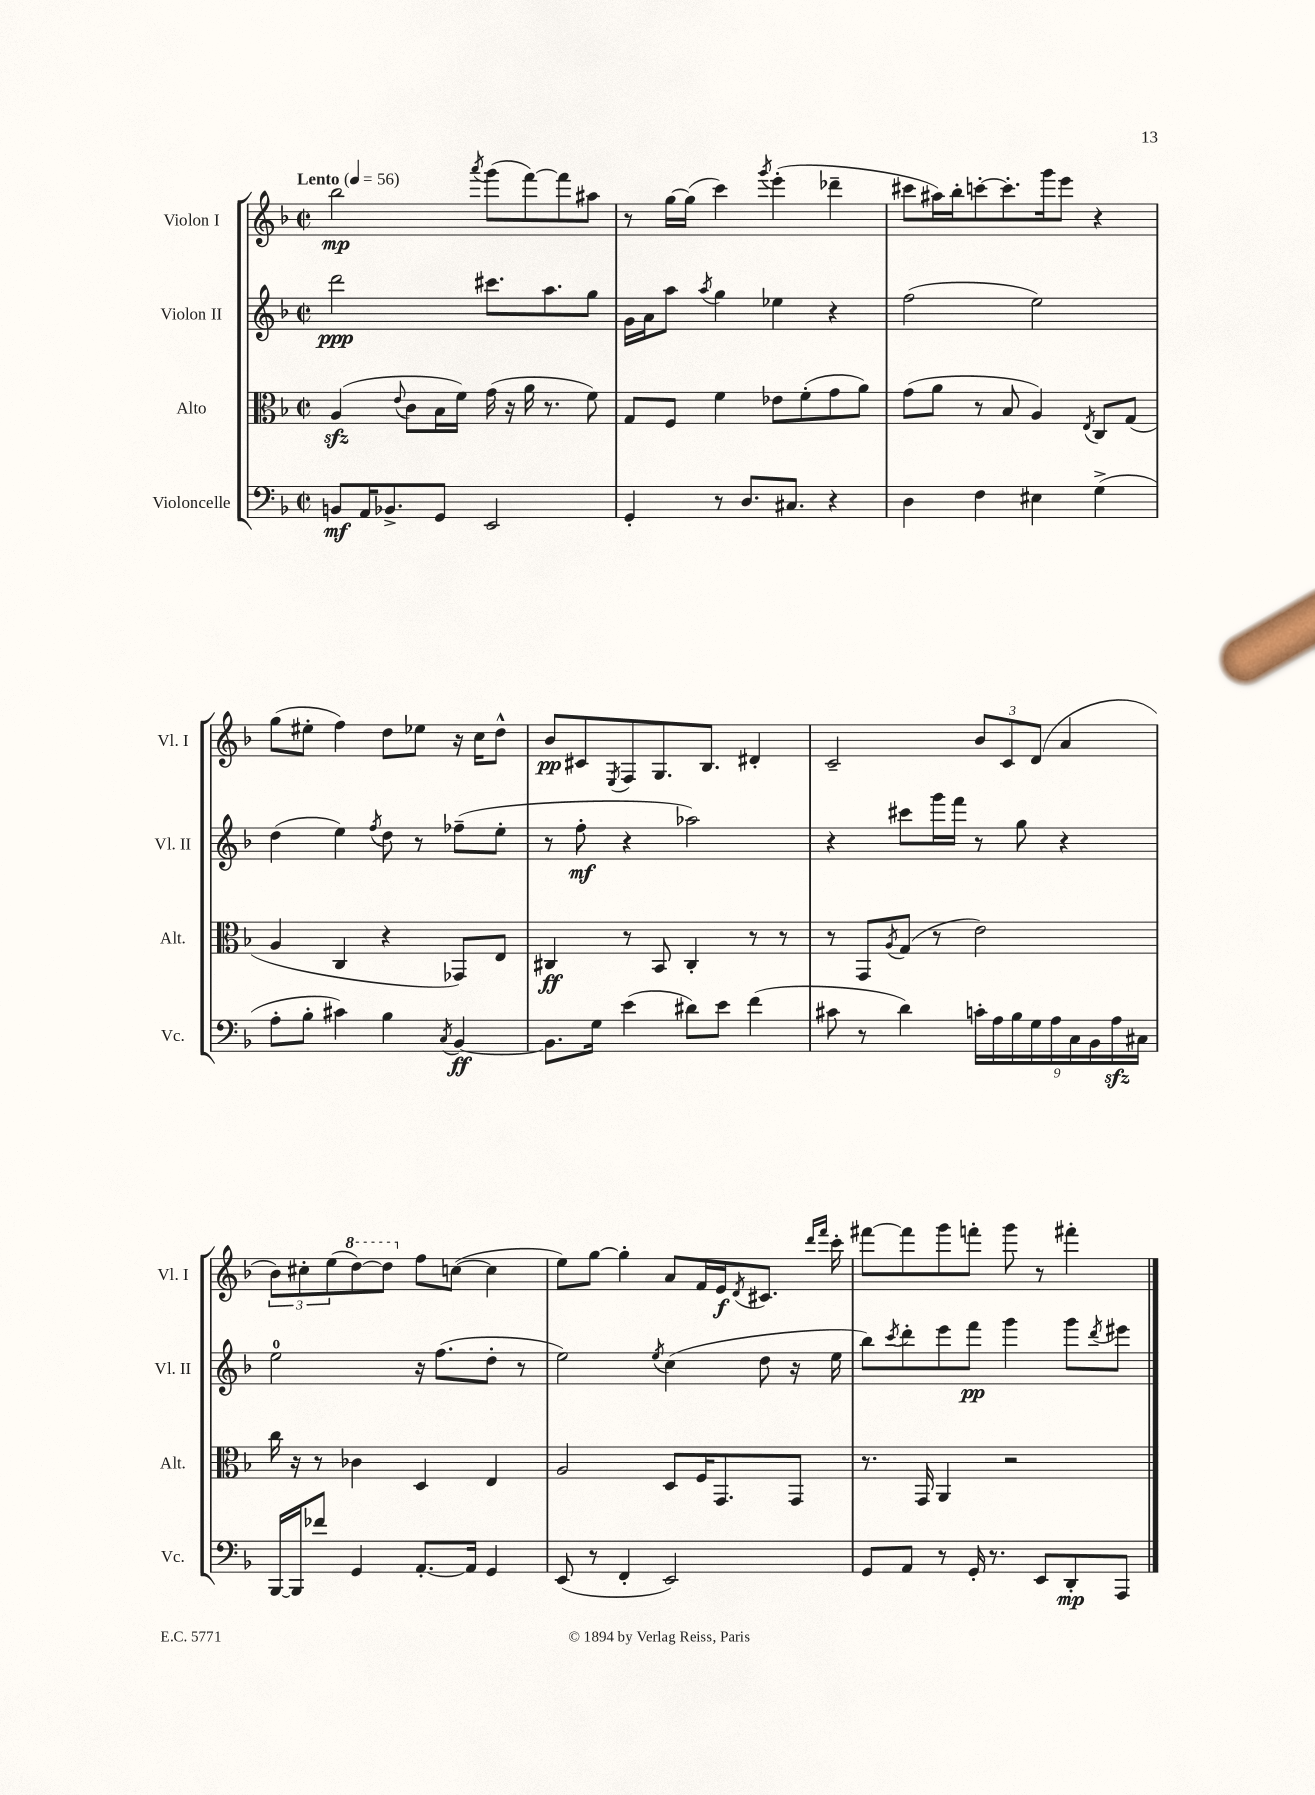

**kern	**dynam	**kern	**dynam	**kern	**dynam	**kern	**dynam
*part4	*part4	*part3	*part3	*part2	*part2	*part1	*part1
*staff4	*staff4	*staff3	*staff3	*staff2	*staff2	*staff1	*staff1
*I"Violoncelle	*	*I"Alto	*	*I"Violon II	*	*I"Violon I	*
*I'Vc.	*	*I'Alt.	*	*I'Vl. II	*	*I'Vl. I	*
*clefF4	*	*clefC3	*	*clefG2	*	*clefG2	*
*k[b-]	*	*k[b-]	*	*k[b-]	*	*k[b-]	*
*M2/2	*	*M2/2	*	*M2/2	*	*M2/2	*
*met(c|)	*	*met(c|)	*	*met(c|)	*	*met(c|)	*
*MM56	*	*MM56	*	*MM56	*	*MM56	*
=1	=1	=1	=1	=1	=1	=1	=1
!	!	!	!	!	!	!LO:TX:a:B:t=Lento	!
8BBn/L	mf	(4Azz/	.	2ddd\	ppp	2bb-\	mp
16AA/K	.	.	.	.	.	.	.
8.BB-X^/	.	.	.	.	.	.	.
.	.	8qqe/	.	.	.	.	.
.	.	8c\L	.	.	.	.	.
8GG/J	.	16B-\L	.	.	.	.	.
.	.	16f\JJ)	.	.	.	.	.
.	.	.	.	.	.	8qaaa/	.
2EE/	.	(16g\	.	8.ccc#X\L	.	(8ggg\L	.
.	.	16r	.	.	.	.	.
.	.	16a\	.	.	.	[8fff\)	.
.	.	8.r	.	8.aa\	.	.	.
.	.	.	.	.	.	8fff\]	.
.	.	8f\)	.	8gg\J	.	8aa#X\J	.
=2	=2	=2	=2	=2	=2	=2	=2
4GG'/	.	8G/L	.	16g\LL	.	8r	.
.	.	.	.	16a\J	.	.	.
.	.	8F/J	.	8aa\J	.	[16gg\LL	.
.	.	.	.	.	.	(16gg\JJ]	.
.	.	.	.	8qaa/	.	.	.
8r	.	4f\	.	4gg\	.	4ccc\)	.
8.D/L	.	.	.	.	.	.	.
.	.	.	.	.	.	8qggg/	.
.	.	8e-X\L	.	4ee-X\	.	(4eee'\	.
8.C#X/J	.	.	.	.	.	.	.
.	.	(8f'\	.	.	.	.	.
4r	.	8g\	.	4r	.	4ddd-X~\	.
.	.	8a\J)	.	.	.	.	.
=3	=3	=3	=3	=3	=3	=3	=3
4D\	.	(8g\L	.	(2ff\	.	8ccc#X\L	.
.	.	8a\J	.	.	.	16aa#X\L)	.
.	.	.	.	.	.	16bb-'\J	.
4F\	.	8r	.	.	.	[8cccn'\	.
.	.	8B-/	.	.	.	8.ccc'\]	.
4E#X\	.	4A/)	.	2ee\)	.	.	.
.	.	.	.	.	.	16ggg\k	.
.	.	.	.	.	.	8eee\J	.
.	.	8qE/	.	.	.	.	.
(4G^\	.	8C/L	.	.	.	4r	.
.	.	(8G/J	.	.	.	.	.
!!LO:LB:g=z
=4	=4	=4	=4	=4	=4	=4	=4
8A'\L	.	4A/	.	(4dd\	.	(8gg\L	.
8B-'\J	.	.	.	.	.	8ee#X'\J	.
4c#X\)	.	4C/	.	4ee\)	.	4ff\)	.
.	.	.	.	8qff/	.	.	.
4B-\	.	4r	.	8dd\	.	8dd\L	.
.	.	.	.	8r	.	8ee-X\J	.
8qC/	.	.	.	.	.	.	.
[4BB-/	ff	8GG-X/L)	.	(8ff-X~\L	.	16r	.
.	.	.	.	.	.	16cc\KL	.
.	.	8E/J	.	8ee'\J	.	8dd^^\J	.
=5	=5	=5	=5	=5	=5	=5	=5
8.BB-\L]	.	4C#X/	ff	8r	.	8b-/L	pp
.	.	.	.	8ff'\	mf	8c#X/	.
16G\Jk	.	.	.	.	.	.	.
.	.	.	.	.	.	8qE/	.
(4e\	.	8r	.	4r	.	8F/	.
.	.	8BB-/	.	.	.	8.G/	.
8d#X\L)	.	4C#'/	.	2aa-X\)	.	.	.
.	.	.	.	.	.	8.B-/J	.
8e\J	.	.	.	.	.	.	.
(4f\	.	8r	.	.	.	4d#X'/	.
.	.	8r	.	.	.	.	.
=6	=6	=6	=6	=6	=6	=6	=6
8c#X\	.	8r	.	4r	.	2c~/	.
8r	.	8GG/L	.	.	.	.	.
.	.	8qA/	.	.	.	.	.
4d\)	.	(8G/J	.	8ccc#X\L	.	.	.
.	.	8r	.	16ggg\L	.	.	.
.	.	.	.	16fff\JJ	.	.	.
18cn'\LL	.	2e\)	.	8r	.	12b-/L	.
18A\	.	.	.	.	.	.	.
.	.	.	.	.	.	12c/	.
18B-\	.	.	.	.	.	.	.
.	.	.	.	8gg\	.	.	.
18G\	.	.	.	.	.	(12d/J	.
18A\	.	.	.	.	.	.	.
.	.	.	.	4r	.	4a/	.
18C\	.	.	.	.	.	.	.
18BB-\	.	.	.	.	.	.	.
18Azz\	.	.	.	.	.	.	.
18C#X\JJ	.	.	.	.	.	.	.
!!LO:LB:g=z
=7	=7	=7	=7	=7	=7	=7	=7
[16BBB-/LL	.	16cc\	.	2ee\	.	12b-\L)	.
16BBB-/J]	.	16r	.	.	.	.	.
.	.	.	.	.	.	12cc#X'\	.
8f-X/J	.	8r	.	.	.	.	.
.	.	.	.	.	.	(12ee\	.
*	*	*	*	*	*	*8va	*
4GG/	.	4c-X\	.	.	.	[8ddd\)	.
.	.	.	.	.	.	8ddd\J]	.
*	*	*	*	*	*	*X8va	*
[8.AA'/L	.	4D/	.	16r	.	8ff\L	.
.	.	.	.	(8.ff\L	.	.	.
.	.	.	.	.	.	([8ccn\J	.
16AA/Jk]	.	.	.	.	.	.	.
4GG/	.	4E/	.	8dd'\J	.	4cc\]	.
.	.	.	.	8r	.	.	.
=8	=8	=8	=8	=8	=8	=8	=8
(8EE/	.	2A/	.	2ee\)	.	8ee\L)	.
8r	.	.	.	.	.	[8gg\J	.
4FF'/	.	.	.	.	.	4gg'\]	.
.	.	.	.	8qee/	.	.	.
2EE/)	.	8D/L	.	(4cc\	.	8a/L	.
.	.	16F/K	.	.	.	16f/L	.
.	.	8.GG/	.	.	.	16e/J	f
.	.	.	.	.	.	8qd/	.
.	.	.	.	8dd\	.	8.c#X/J	.
.	.	8GG/J	.	16r	.	.	.
.	.	.	.	.	.	16qqddd/LL	.
.	.	.	.	.	.	16qqfff/JJ	.
.	.	.	.	16ee\	.	16ccc'\	.
=9	=9	=9	=9	=9	=9	=9	=9
8GG/L	.	8.r	.	8bb-\L)	.	[8fff#X\L	.
.	.	.	.	8qccc/	.	.	.
8AA/J	.	.	.	8ddd'\	.	8fff#\]	.
.	.	16GG/	.	.	.	.	.
8r	.	4AA/	.	8eee\	.	8ggg\	.
16GG'/	.	.	.	8fff\J	pp	8fffn'\J	.
8.r	.	.	.	.	.	.	.
.	.	2r	.	4ggg\	.	8ggg\	.
8EE/L	.	.	.	.	.	8r	.
8DD'/	mp	.	.	8ggg\L	.	4fff#X'\	.
.	.	.	.	8qddd/	.	.	.
8AAA/J	.	.	.	8eee#X\J	.	.	.
==	==	==	==	==	==	==	==
*-	*-	*-	*-	*-	*-	*-	*-
